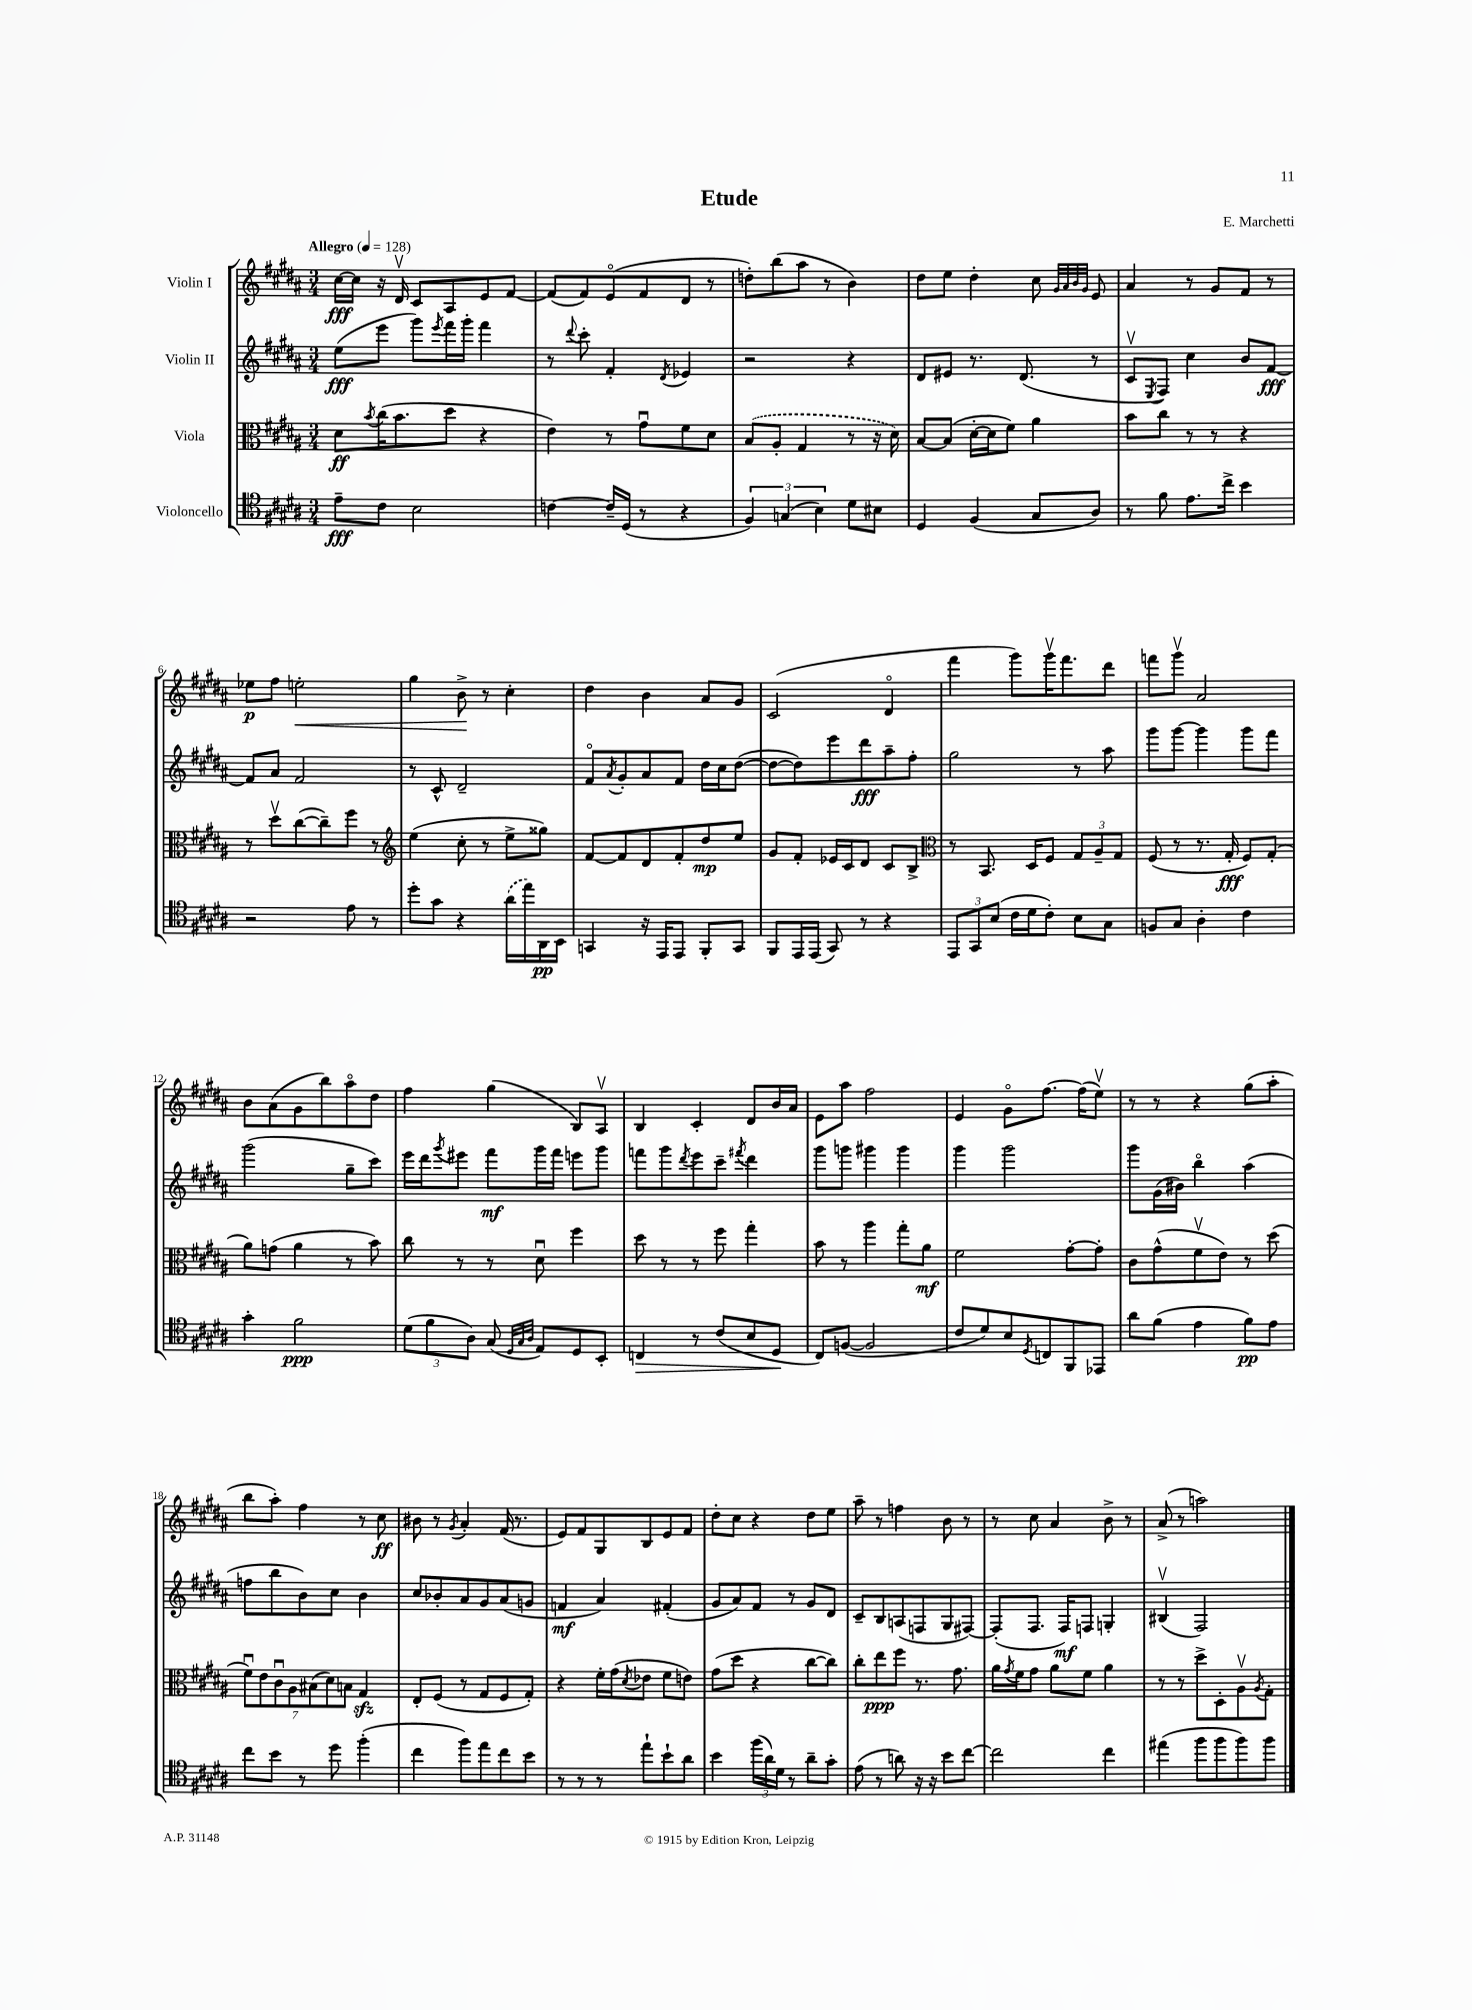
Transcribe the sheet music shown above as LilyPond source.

\header { title = "Etude" composer = "E. Marchetti" }
<<
\new StaffGroup <<
\new Staff = "s0" \with { instrumentName = "Violin I" } {
    \clef treble \key b \major \numericTimeSignature \time 3/4 \tempo "Allegro" 4 = 128
    cis''16~\fff cis''16 r16 dis'16\upbow cis'8 ais8 e'8 fis'8~ |
    fis'8( fis'8) e'8\flageolet( fis'8 dis'8 r8 |
    d''8-.) b''8( ais''8 r8 b'4) |
    dis''8 e''8 dis''4-. cis''8 \grace { gis'32 ais'32 b'32 gis'32 } e'8 |
    ais'4 r8 gis'8 fis'8 r8 |
    ees''8\p fis''8 e''2-.\< |
    gis''4 b'8->\! r8 cis''4-. |
    dis''4 b'4 ais'8 gis'8 |
    cis'2( dis'4\flageolet |
    fis'''4 gis'''8) gis'''16\upbow fis'''8. dis'''8 |
    f'''8 gis'''8\upbow ais'2 |
    b'8 ais'8( gis'8 b''8) ais''8\flageolet dis''8 |
    fis''4 gis''4( b8) ais8\upbow |
    b4 cis'4-. dis'8 b'16 ais'16 |
    e'8 ais''8 fis''2 |
    e'4 gis'8\flageolet fis''8.~ fis''16( e''8\upbow) |
    r8 r8 r4 gis''8( ais''8-. |
    b''8 ais''8-.) fis''4 r8 cis''8\ff |
    bis'8 r8 \acciaccatura { gis'8 } ais'4-. fis'16( r8. |
    e'8) fis'8 gis8 b8 e'8 fis'8 |
    dis''8-. cis''8 r4 dis''8 e''8 |
    ais''8-- r8 f''4 b'8 r8 |
    r8 cis''8 ais'4 b'8-> r8 |
    ais'8->( r8 a''2) \bar "|." |
}
\new Staff = "s1" \with { instrumentName = "Violin II" } {
    \clef treble \key b \major \numericTimeSignature \time 3/4
    e''8\fff( e'''8 gis'''8) \acciaccatura { e'''8 } fis'''16 gis'''16-. fis'''4 |
    r8 \appoggiatura { dis'''8 } cis'''8-. fis'4-. \acciaccatura { dis'8 } ees'4 |
    r2 r4 |
    dis'8 eis'8 r8. dis'8.( r8 |
    cis'8\upbow \acciaccatura { e8 } fis8) cis''4 b'8 fis'8~\fff |
    fis'8 ais'8 fis'2 |
    r8 cis'8-^ dis'2-- |
    fis'8\flageolet \acciaccatura { ais'8 } gis'8-. ais'8 fis'8 dis''16 cis''16 dis''8~( |
    dis''8~ dis''8) e'''8 dis'''8\fff ais''8-- fis''8-. |
    gis''2 r8 ais''8 |
    gis'''8 gis'''8~ gis'''4 gis'''8 fis'''8 |
    gis'''2( gis''8-- cis'''8) |
    e'''16 dis'''16 \acciaccatura { gis'''8 } eis'''8 fis'''8\mf gis'''16 fis'''16 e'''8 gis'''8 |
    f'''8 gis'''8 \acciaccatura { dis'''8 } e'''8 cis'''8-- \acciaccatura { fis'''8 } dis'''4 |
    gis'''8 g'''8 gis'''4 gis'''4 |
    gis'''4 gis'''2 |
    gis'''8 gis'16( bis'16) b''4\flageolet ais''4( |
    f''8 b''8 b'8) cis''8 b'4 |
    cis''8 bes'8-. ais'8 gis'8 ais'8( g'8 |
    f'4\mf ais'4) fis'4-.( |
    gis'8 ais'8) fis'8 r8 gis'8 dis'8 |
    cis'8-- b8 a8( f8 gis8 fis8~) |
    fis8-.( fis8. fis16\mf) f8 g4-. |
    bis4\upbow( fis2) \bar "|." |
}
\new Staff = "s2" \with { instrumentName = "Viola" } {
    \clef alto \key b \major \numericTimeSignature \time 3/4
    dis'8\ff \acciaccatura { b'8 } cis''16( b'8. dis''8 r4 |
    e'4) r8 gis'8\downbow fis'8 dis'8 |
    \once \slurDashed b8( ais8-. gis4 r8 r16 dis'16) |
    b8~ b8( dis'16~-. dis'16 fis'8) ais'4 |
    b'8 cis''8 r8 r8 r4 |
    r8 dis''8\upbow cis''8~( cis''8--) fis''8 r8 |
    \clef treble e''4( cis''8-. r8 e''8-> gisis''8) |
    fis'8~ fis'8 dis'8 fis'8-. dis''8\mp e''8 |
    gis'8 fis'8-. ees'16 cis'16 dis'8 cis'8 b8-> |
    \clef alto r8 b,8. dis16 fis8 \tuplet 3/2 { gis8 ais8-- gis8 } |
    fis8( r8 r8. gis16-.\fff fis8) gis8-.( |
    ais'8) g'8( ais'4 r8 b'8) |
    cis''8 r8 r8 dis'8\downbow fis''4 |
    dis''8 r8 r8 fis''8 gis''4-. |
    b'8 r8 ais''4 gis''8-. ais'8\mf |
    fis'2 gis'8~-. gis'8-. |
    cis'8 gis'8-^( fis'8\upbow e'8) r8 dis''8( |
    \tuplet 7/4 { fis'8\downbow) e'8 cis'8\downbow ais8 bis8( dis'8) b8 } gis4\sfz |
    e8-. fis8( r8 gis8 fis8 gis8-.) |
    r4 fis'16-. gis'16( \acciaccatura { dis'8 } ees'8 fis'8 e'8) |
    gis'8( dis''8 r4 cis''8~ cis''8) |
    cis''8-. e''8\ppp fis''8 r8. gis'8. |
    ais'16 \acciaccatura { gis'8 } fis'16 gis'8 ais'8 fis'8 ais'4 |
    r8 r8 dis''8-> dis8-. ais8\upbow \acciaccatura { ais8 } gis8-. \bar "|." |
}
\new Staff = "s3" \with { instrumentName = "Violoncello" } {
    \clef tenor \key b \major \numericTimeSignature \time 3/4
    e'8--\fff cis'8 b2 |
    c'4~ c'16-- dis16( r8 r4 |
    \tuplet 3/2 { fis4) g4( b4) } dis'8 bis8 |
    dis4 fis4( gis8 ais8) |
    r8 fis'8 e'8. cis''16-> b'4 |
    r2 e'8 r8 |
    dis''8-. gis'8 r4 \once \slurDashed ais'16( e''16) ais,16\pp b,16 |
    g,4 r16 e,16 e,8 fis,8-. g,8 |
    fis,8 e,16 e,16( gis,8) r8 r4 |
    \tuplet 3/2 { e,8 gis,8 b8( } cis'16 dis'16 cis'8-.) b8 gis8 |
    f8 gis8 ais4-. cis'4 |
    gis'4-. fis'2\ppp |
    \tuplet 3/2 { dis'8( fis'8 ais8) } gis8( \grace { dis32 gis32 ais32 } e8) dis8 b,8-. |
    c4\> r8 cis'8( b8 dis8\! |
    cis8) f8~( f2 |
    cis'8 dis'8) b8 \acciaccatura { dis8 } c8 fis,8 ees,8 |
    ais'8 fis'8( e'4 fis'8\pp) e'8 |
    cis''8 b'8 r8 dis''8 fis''4-.( |
    cis''4 fis''8) e''8 cis''8 b'8 |
    r8 r8 r8 e''8-! b'8-! ais'8 |
    b'4 \tuplet 3/2 { fis''16( ais'16) dis'16 } r8 ais'8-- gis'8-. |
    e'8( r8 a'8) r16 r16 b'8 cis''8~ |
    cis''2 cis''4 |
    eis''4( fis''8 fis''8 fis''8) fis''8 \bar "|." |
}
>>
>>
